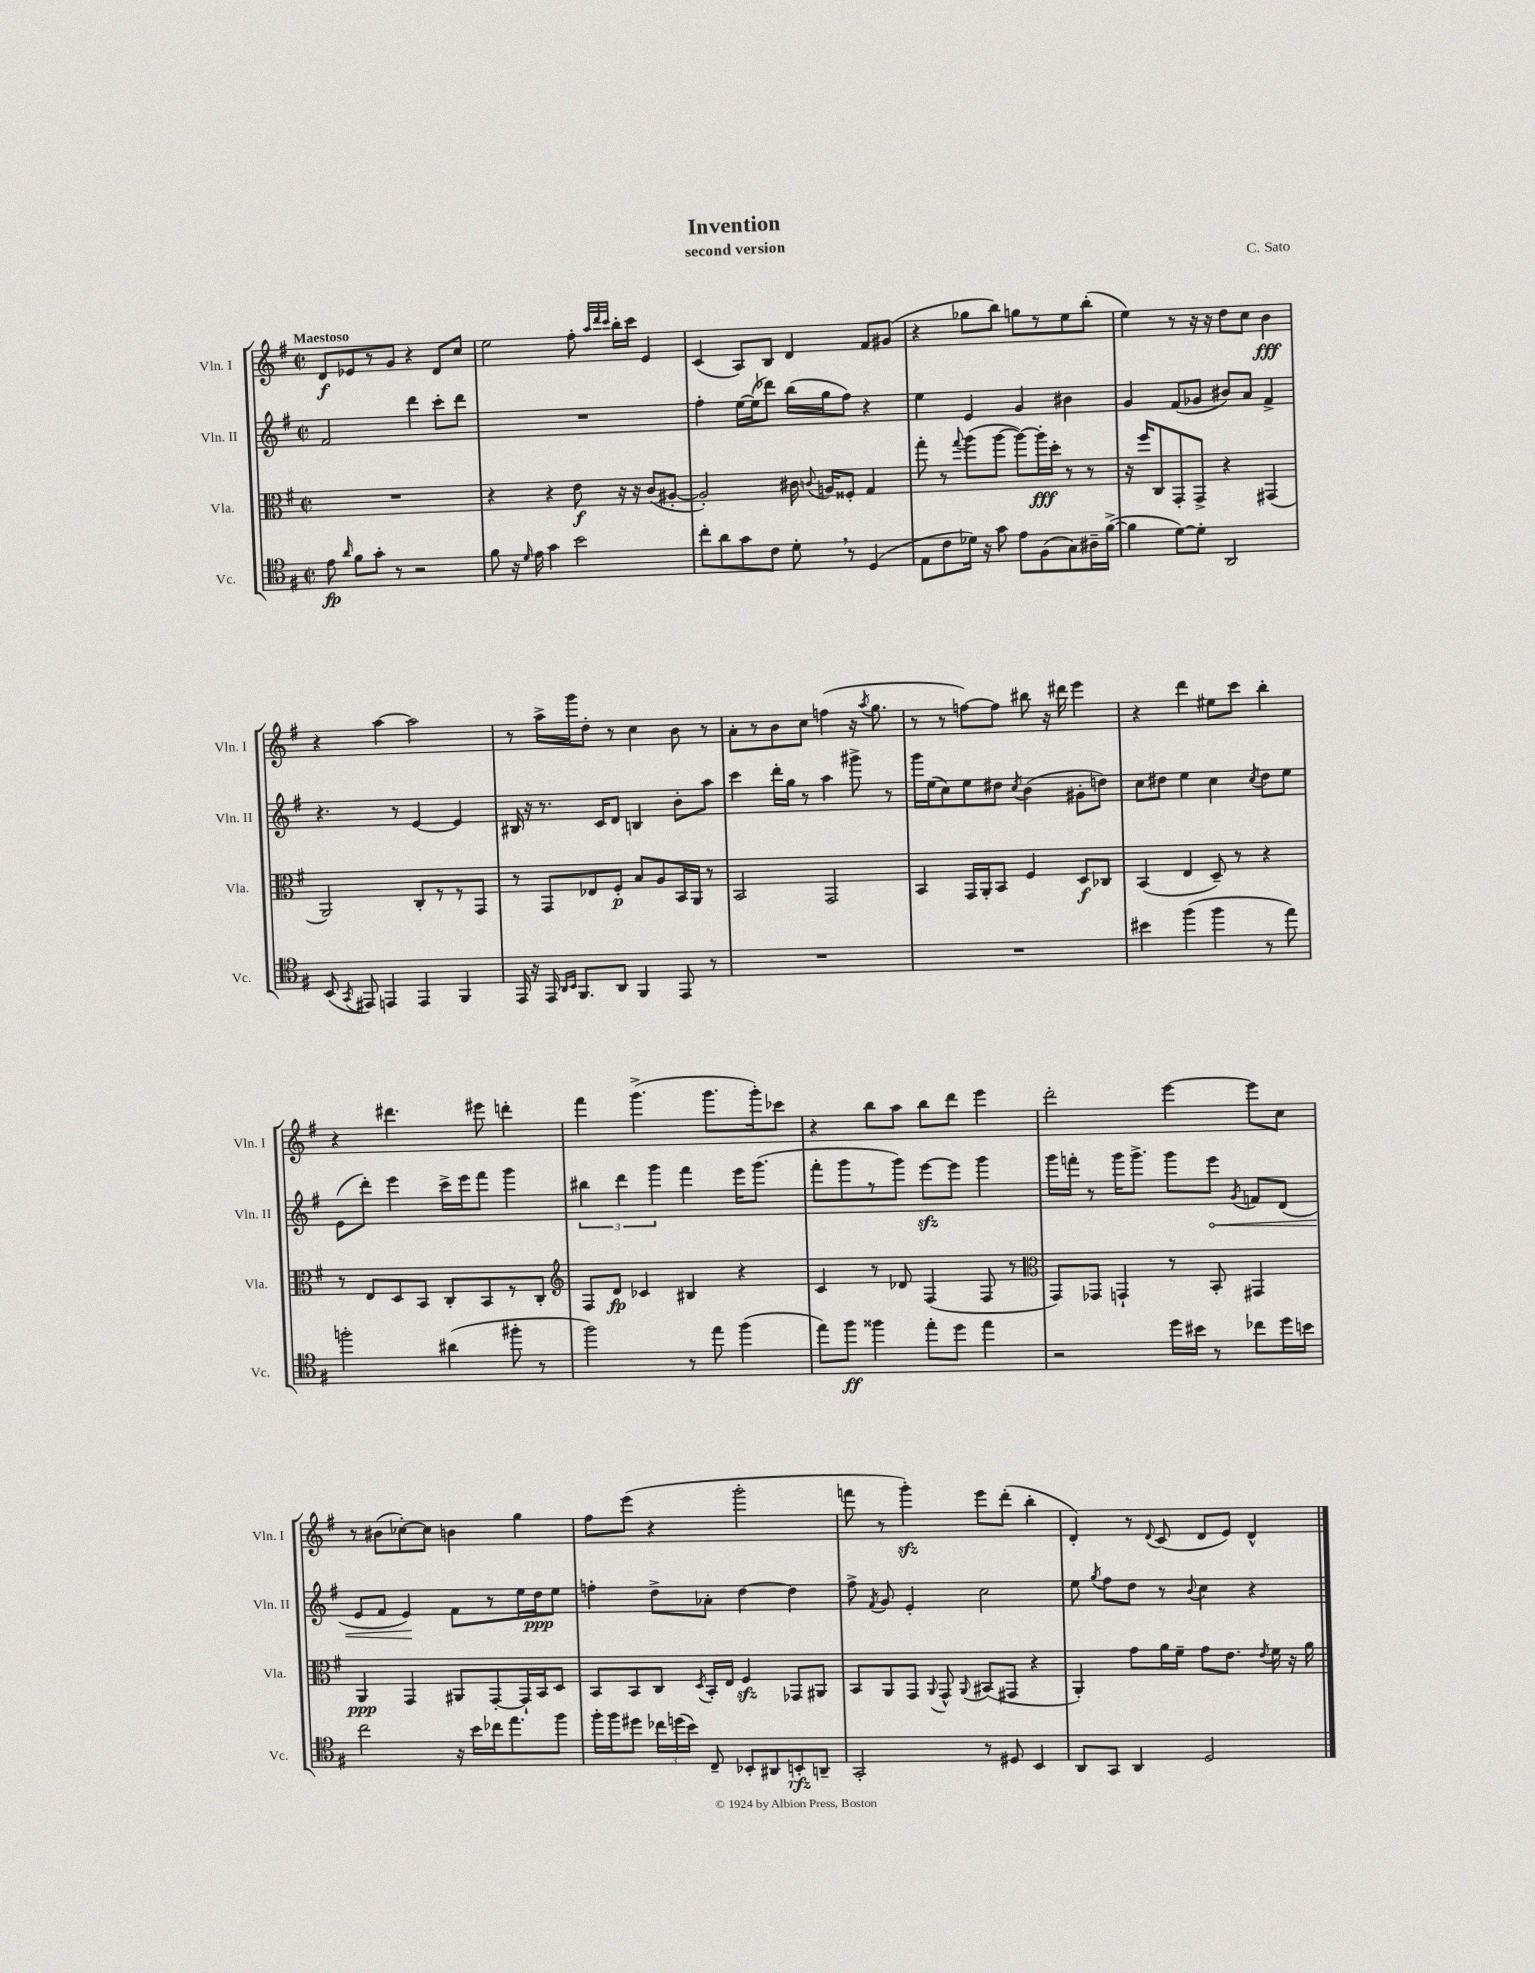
\header { title = "Invention" composer = "C. Sato" subtitle = "second version" }
<<
\new StaffGroup <<
\new Staff = "s0" \with { instrumentName = "Vln. I" shortInstrumentName = "Vln. I" } {
    \clef treble \key g \major \defaultTimeSignature \time 2/2 \tempo "Maestoso"
    \autoBeamOff d'8[\f ees'8 r8 g'8] r4 d'8[ c''8] |
    e''2 fis''8-. \grace { a''32[ d'''32 c'''32] } b''16[-. c'''16] e'4 |
    c'4( a8[) b8] d'4 fis'8[ gis'8]( |
    r4 ges''8[ b''8]) g''8[ r8 e''8 b''8]-.( |
    e''4) r8 r16 r16 d''8[ c''8] b'4\fff |
    r4 a''4~ a''2 |
    r8 a''16[-> g'''16 d''8]-. r8 c''4 b'8 r8 |
    a'8[-. r8 b'8 c''8] f''4( r16 \acciaccatura { a''8 } g''8. |
    r8 r8 f''8[~) f''8] bis''8 r16 dis'''16 e'''4 |
    r4 d'''4 eis''8[ c'''8] b''4-. |
    r4 dis'''4. eis'''8 d'''4-. |
    fis'''4 g'''4.->( g'''8.[ g'''16-.) ces'''8] |
    r4 b''8[ a''8] b''8[ d'''8] e'''4 |
    d'''2-. e'''4~ e'''8[ c''8] |
    r8 bis'8[( ces''8~-.) ces''8] b'4 g''4 |
    fis''8[ e'''8]( r4 g'''2-. |
    f'''8 r8 g'''4-.\sfz) e'''8[ d'''8]-.( b''4-. |
    d'4-.) r8 \appoggiatura { d'8 } c'8( d'8[ e'8]) d'4-^ \bar "|." |
}
\new Staff = "s1" \with { instrumentName = "Vln. II" shortInstrumentName = "Vln. II" } {
    \clef treble \key g \major \defaultTimeSignature \time 2/2
    \autoBeamOff fis'2 d'''4 c'''8[-. d'''8] |
    R1 |
    fis''4-. e''16[~ e''16( des'''8]) b''16[( g''16 fis''8]) r4 |
    e''4 e'4 g'4 bis'4 |
    g'4 fis'8[( ges'8] bis'8[) a'8] fis'4-> |
    r4. r8 e'4~ e'4 |
    bis16 r16 r8. c'16[ d'8] b4 b'8[-. a''8] |
    c'''4 d'''16[-. g''16] r8 a''4 gis'''8-> r8 |
    g'''16[ e''16( c''8) e''8 dis''8] \acciaccatura { c''8 } b'4( gis'8[-. d''8]) |
    c''8[ dis''8] e''4 c''4 \acciaccatura { c''8 } dis''8[ e''8] |
    e'8[( d'''8]-.) e'''4 c'''16[-> e'''16 fis'''8] g'''4 |
    \tuplet 3/2 { bis''4 d'''4 g'''4 } fis'''4 e'''16[ g'''8.]( |
    fis'''8[-. g'''8 r8 g'''8]) e'''8[~\sfz e'''8] g'''4 |
    g'''16[ f'''16]-. r8 g'''16[ g'''8.]-> g'''8[ \once \override Hairpin.circled-tip = ##t e'''8]\< \acciaccatura { g'8 } f'8[ d'8]( |
    e'8[ fis'8] e'4\!) fis'8[ r8 e''16 d''16\ppp e''8] |
    f''4-. d''8[-> aes'8]-. d''4~ d''4 |
    fis''8-> \acciaccatura { fis'8 } g'8 e'4-. c''2 |
    e''8 \acciaccatura { g''8 } fis''8[ d''8] r8 \appoggiatura { b'8 } c''4 r4 \bar "|." |
}
\new Staff = "s2" \with { instrumentName = "Vla." shortInstrumentName = "Vla." } {
    \clef alto \key g \major \defaultTimeSignature \time 2/2
    \autoBeamOff R1 |
    r4 r4 e'8\f r16 r16 c'8[( ais8]~-. |
    ais2-.) cis'16 \appoggiatura { c'8 } a16[ fisis8]-. g4 |
    g''8-. r8 \appoggiatura { g''8 } a''8[( a''8]~ a''8[~) a''16-.\fff d''16]-. r8 r8 |
    r16 fis''16[ c8 g,8-. g,8]-> r4 gis,4( |
    a,2) c8[-. r8 r8 g,8] |
    r8 g,8[ ees8 fis8]-.\p b8[ a8 b,16 a,16] r8 |
    b,2 g,2 |
    b,4 g,16[ a,16-. b,8] fis4 d8[\f ces8] |
    b,4( e4 d8--) r8 r4 |
    r8 e8[ d8 b,8] c8[-. b,8 r8 c8]-. |
    \clef treble fis8[ d'8]\fp ces'4 bis4 r4 |
    c'4 r8 des'8 fis4( fis8 r8 |
    \clef alto g,8[) ges,8] g,4-! r8 b,8-. gis,4 |
    a,4\ppp g,4 ais,8[ g,8~-. g,16-! b,16 d8] |
    b,8[ b,8 c8] \acciaccatura { d8 } b,16[-. e16] fis4\sfz ges,8[ ais,8] |
    b,8[ a,8 g,8] \appoggiatura { a,8 } g,8-^ \appoggiatura { a,8 } bis,8[( gis,8] r4 |
    a,4-.) g'8[ a'16 fis'16]-- g'8[ e'8.] \acciaccatura { e'8 } fis'16 r16 a'16 \bar "|." |
}
\new Staff = "s3" \with { instrumentName = "Vc." shortInstrumentName = "Vc." } {
    \clef tenor \key g \major \defaultTimeSignature \time 2/2
    \autoBeamOff e'8\fp \grace { a'16 } fis'8[ g'8]-. r8 r2 |
    fis'8 r16 \grace { d'16 } e'16 g'4 b'2 |
    c''8[-. a'8 g'8 c'8] d'8-. \breathe r8 d4( |
    e8[ c'8 des'16]) r16 g'8 e'8[ fis8( g8) ais16-- fis'16]~->( |
    fis'4 d'8[~) d'8]-. a,2 |
    b,8( \acciaccatura { g,8 } eis,8) e,4 e,4 fis,4 |
    e,16 r16 e,16 \grace { a,16[ b,16] } fis,8.[ a,8] fis,4 e,8 r8 |
    R1 |
    R1 |
    bis'4 fis''4( fis''4 r8 e''8) |
    f''2-. ais'4( fis''8-. r8 |
    fis''2) r8 e''8 fis''4( |
    e''8[) fis''8]\ff fisis''4 e''8[-. d''8] e''4 |
    r2 d''16[ bis'16] r8 ces''8[ d''16 b'16] |
    c''2 r16 b'16[ ces''16 e''8. fis''8] |
    fis''16[-. fis''16 dis''8] \tuplet 3/2 { ces''16[ d''16( b'16]) } c8-- bes,8[-. ais,8 b,8-.\rfz a,8]-- |
    g,2-. r8 dis8 b,4 |
    a,8[ g,8] a,4 d2 \bar "|." |
}
>>
>>
\layout { \context { \Score \remove "Bar_number_engraver" } }
